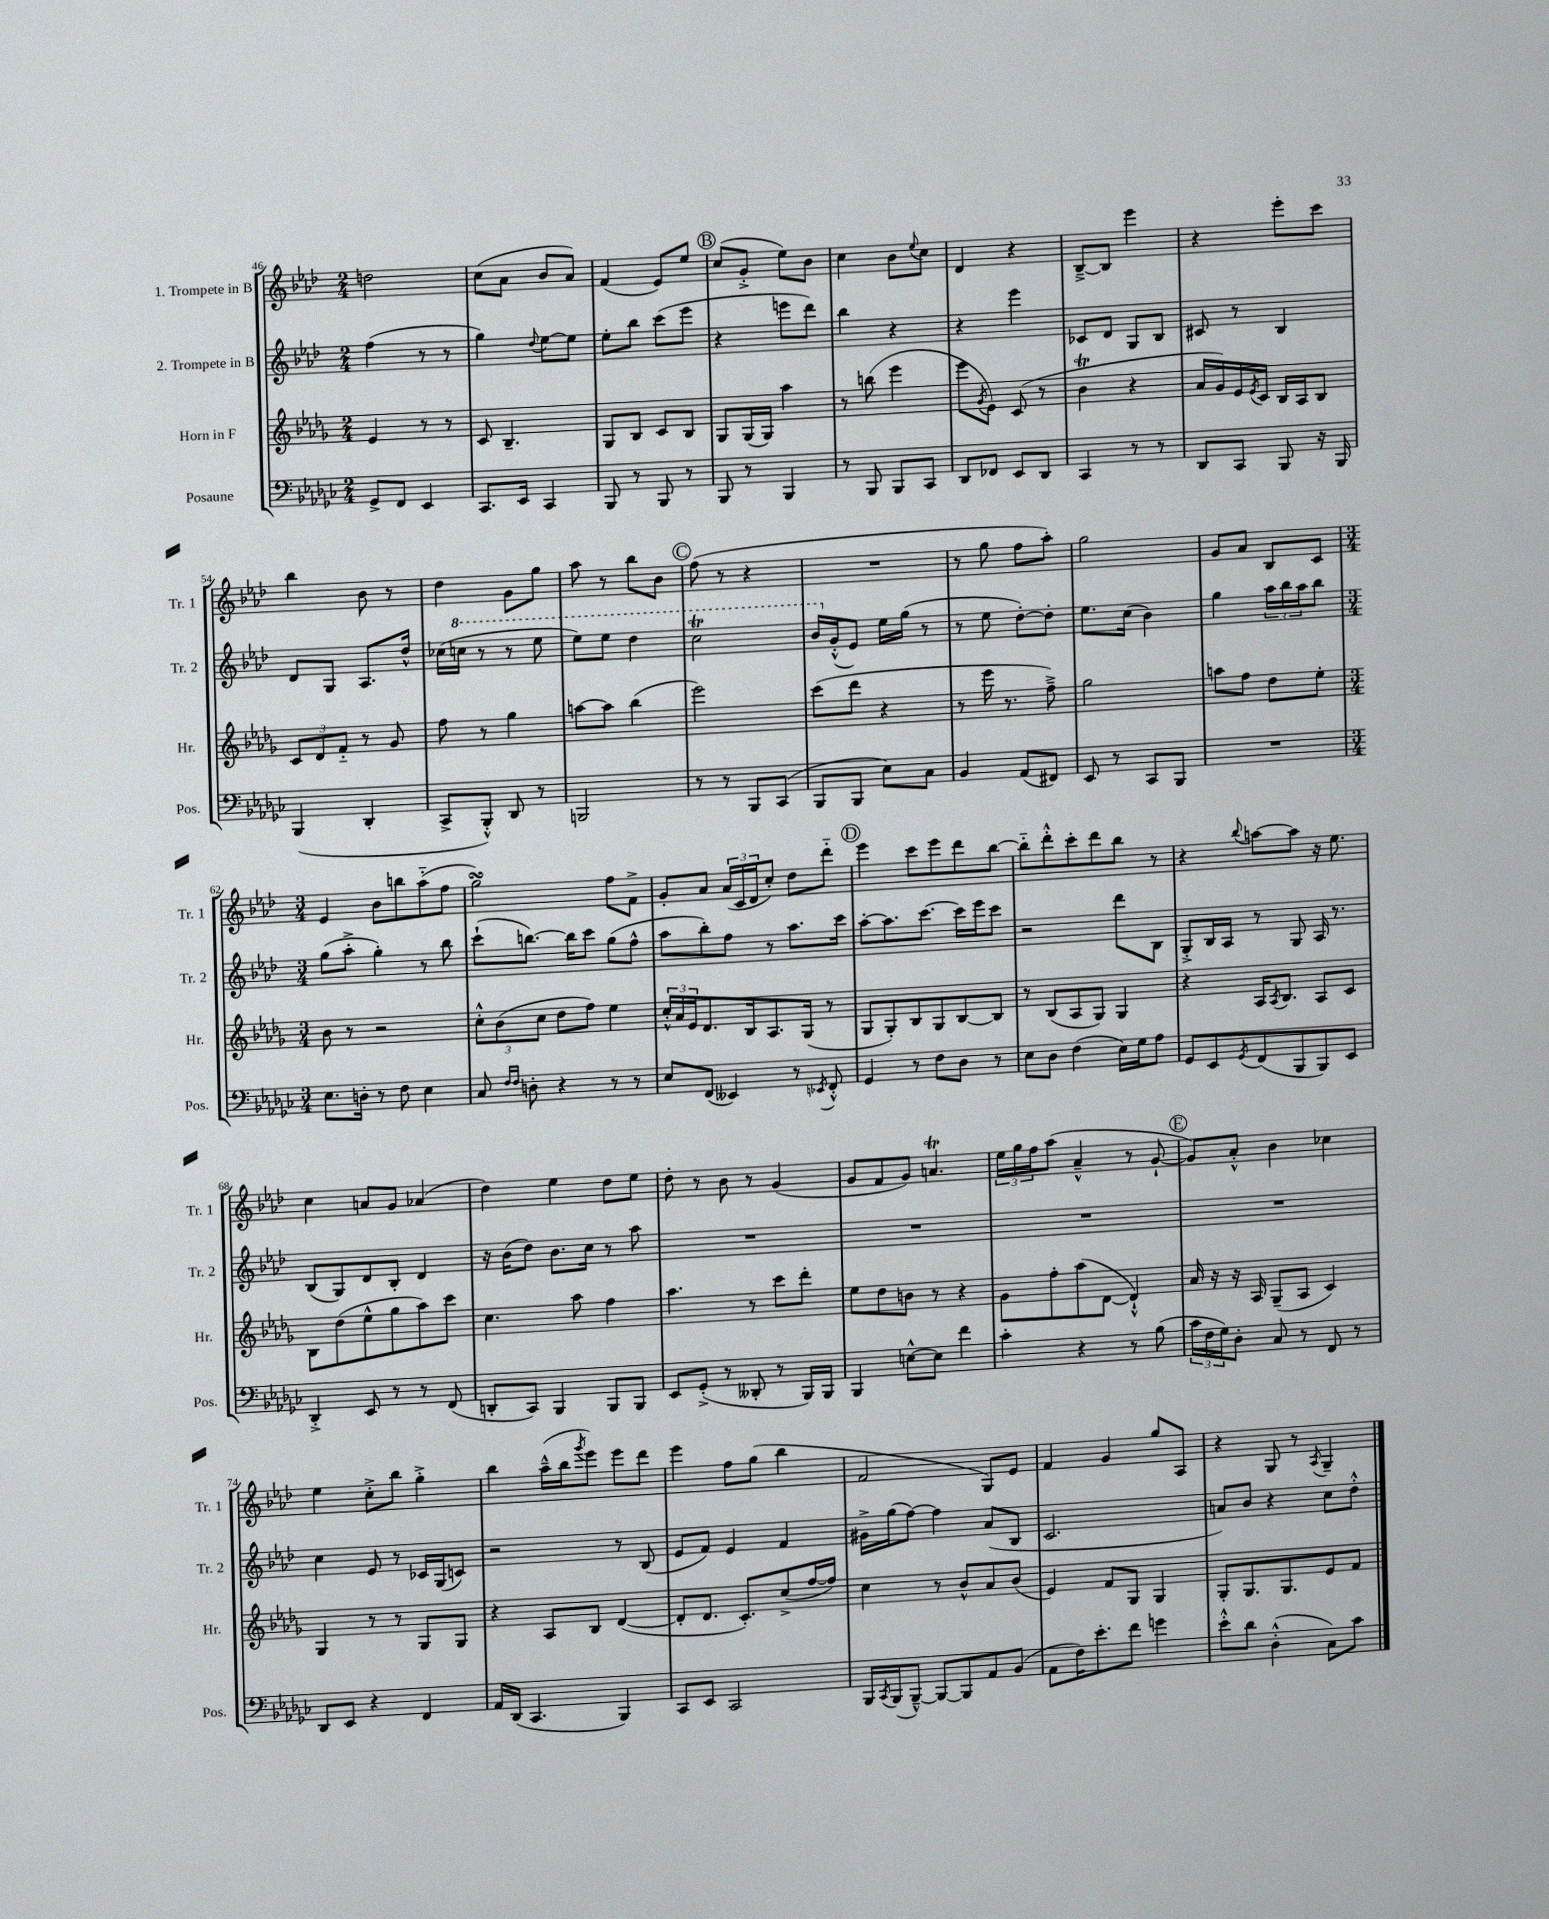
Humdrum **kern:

**kern	**kern	**kern	**kern
*staff4	*staff3	*staff2	*staff1
*clefF4	*clefG2	*clefG2	*clefG2
*k[b-e-a-d-g-c-]	*k[b-e-a-d-g-]	*k[b-e-a-d-]	*k[b-e-a-d-]
*M2/4	*M2/4	*M2/4	*M2/4
8GG-^	4e-	(4ff	2dd
8FF	.	.	.
4EE-	8r	8r	.
.	8r	8r	.
=	=	=	=
8.CC-	8c	4gg)	(8cc
.	4.B-~	.	8a-
16EE-	.	.	.
.	.	8qqdd-	.
4CC-	.	[8ee-	8b-
.	.	8ee-]	8a-)
=	=	=	=
8BBB-	8G-	8ee-'	(4f
8r	8B-	8bb-	.
8BBB-	8c	(8ccc	8e-)
8r	8B-	8eee-	8ee-
=	=	=	=
8BBB-	8G-	4r	(8cc
8r	(16G-	.	8g'^
.	16G-)	.	.
4BBB-	4aa-	8eee	8ee-)
.	.	8ddd-)	8b-
=	=	=	=
8r	8r	4bb-	4cc
8BBB-	(8bb	.	.
8BBB-	4eee-	4r	8b-
.	.	.	8qqee-
8CC-	.	.	8cc
=	=	=	=
8DD-	8eee-	4r	4d-
.	8qg-	.	.
8FF-	8e-)	.	.
8EE-	(8c	4eee-	4r
8DD-	8r	.	.
=	=	=	=
4CC-	4b-	8c-	[8B-~^
.	.	8d-	8B-]
8r	4r	8G	4eee-
8r	.	8B-	.
=	=	=	=
8DD-	16a-	8c#	4r
.	16g-)	.	.
8CC-	16e-	8r	.
.	8qe-	.	.
.	16c	.	.
8BBB-	16B-	4B-	8eee-'
.	16A-	.	.
16r	8B-	.	8ccc
16BBB-	.	.	.
=	=	=	=
(4BBB-	12c	8d-	4bb-
.	12d-	.	.
.	.	8G	.
.	12f'~	.	.
4DD-'	8r	8.A-	8b-
.	8g-	.	8r
.	.	16dd-^^	.
=	=	=	=
8CC-^	8ff	(16cc-	4dd-
.	.	16ccc	.
8BBB-'^^)	8r	8r	.
8DD-	4gg-	8r	8g
8r	.	8eee-	8gg
=	=	=	=
2BBB	[8aa	8eee-)	8aa-
.	8aa]	8eee-	8r
.	(4bb-	4ddd-	8bb-
.	.	.	8b-
=	=	=	=
8r	2eee-)	2ccc	(8ff
8r	.	.	8r
8BBB-	.	.	4r
(8CC-	.	.	.
=	=	=	=
8BBB-	(8ccc	16bb-	2r
.	.	(16g'^^	.
8BBB-	8ddd-	8e-)	.
8E-)	4r	16ee-	.
.	.	(16gg	.
8C-	.	8r	.
=	=	=	=
4BB-	8r	8r	8r
.	16eee-	8ee-	8gg
.	8.r	.	.
(8AA-	.	[8dd-')	8ff
8FF#)	8ff~^)	8dd-']	8aa-')
=	=	=	=
8EE-	2gg-	8.ee-	2gg
8r	.	.	.
.	.	(16cc	.
8CC-	.	4b-)	.
8BBB-	.	.	.
=	=	=	=
2r	8aa	4gg	8g
.	8ff	.	8a-
.	8dd-	24aa-	8B-
.	.	24bb-	.
.	.	24aa-	.
.	8ee-'	8bb-	8c
=	=	=	=
*M3/4	*M3/4	*M3/4	*M3/4
8.E-	8b-	(8gg	4e-
.	8r	8aa-'^	.
16D'	.	.	.
8r	2r	4gg')	8b-
8F	.	.	8bb
4E-	.	8r	(8aa-'~
.	.	8bb-	8ff
=	=	=	=
8C-	12cc'^^	(8ccc`	2gg)
.	(12b-	.	.
16qqF	.	.	.
16qqF	.	.	.
8D'	.	[8.bb)	.
.	12cc	.	.
4r	8dd-	.	.
.	.	16bb]	.
.	8ff)	8ccc	.
8r	4ee-	(8gg	8ff
8r	.	8ff^^	8f^
=	=	=	=
8E-	24cc'^^	8aa-	8g'
.	24a-	.	.
.	24e-	.	.
(8FF	8.d-	8bb-')	8a-
4EE--)	.	8ff	(24a-
.	.	.	24c
.	16B-	.	.
.	.	.	24d-
.	8.A-	8r	8cc')
8r	.	8.aa-	8dd-
.	(16G-	.	.
8qEE-	.	.	.
8FF'^^	8r	.	8ddd-'~
.	.	16ccc	.
=	=	=	=
4GG-	8G-	[8aa-'	4eee-
.	8G-')	8.aa-]	.
8r	8B-	.	8ccc
.	.	[8.ccc	.
8F	8G-	.	8eee-
8D-	[8B-	16ccc]	8ddd-
.	.	16eee-	.
8r	8B-]	8ccc	[8bb-
=	=	=	=
8E-	8r	2r	8bb-'~]
8D-	(8B-	.	8ddd-'^^
(4F	8A-	.	8ccc'
.	8G-)	.	8ddd-
16E-)	4G-	8ddd-	8bb-
16G-	.	.	.
8A-	.	8B-	8r
=	=	=	=
8GG-	4r	8G'^	4r
8EE-	.	16B-	.
.	.	16A-	.
8qGG-	.	.	8qqbb-
(8FF	16A-	8r	[8aa
.	8qA-	.	.
.	8.B-	.	.
8BBB-	.	8G	8aa]
8BBB-)	8A-	16A-	16r
.	.	8.r	8.ee-
8EE-	8c	.	.
=	=	=	=
4DD-'^	8B-	(8B-	4cc
.	(8dd-	8G)	.
8EE-	8ee-^^	8d-	8a
8r	8gg-	8B-'	8g
8r	8aa-)	4d-	(4a-
(8FF	8ccc	.	.
=	=	=	=
8DD'	4.cc	16r	4dd-)
.	.	(16b-	.
8CC-)	.	8dd-)	.
4BBB-	.	8.b-	4ee-
.	8aa-	.	.
.	.	16cc	.
8BBB-	4ff	8r	8dd-
8BBB-	.	8aa-	8ee-
=	=	=	=
8EE-	4.aa-	2.r	8dd-'
(8GG-'^	.	.	8r
8r	.	.	8b-
8DD--'	8r	.	8r
8r	8ccc	.	(4g
16BBB-)	8ddd-'	.	.
16BBB-	.	.	.
=	=	=	=
4BBB-	8ee-	2.r	8g
.	8dd-	.	8f
[8E^^	8b	.	8g)
8E]	8r	.	4.a
4f	4r	.	.
=	=	=	=
4c-'	8g-	2.r	24ee-
.	.	.	24gg
.	.	.	24ff
.	8ff'	.	(8aa-
4r	(8aa-	.	4a-~^^
.	[8d-	.	.
8r	4d-`^^])	.	8r
(8B-	.	.	[8g`
=	=	=	=
24c-	16a-	2.r	8g])
24F	.	.	.
.	16r	.	.
24G-)	.	.	.
8D-'	16r	.	8a-'^^
.	16A-	.	.
8C-	(8G-~	.	4b-
8r	8A-	.	.
8FF	4c)	.	4cc-
8r	.	.	.
=	=	=	=
8DD-	4G-	4cc	4ee-
8EE-	.	.	.
4r	8r	8e-	8cc'^
.	8r	8r	8bb-
4FF	8G-	16c-	4gg'^
.	.	(16G	.
.	8G-	8c)	.
=	=	=	=
16AA-	4r	2r	4bb-
(16DD-	.	.	.
4.CC-	.	.	.
.	8A-	.	(16aa-~^^
.	.	.	16bb-
.	.	.	8qggg
.	8B-	.	8eee-)
4BBB-)	([4d-	8r	8eee-
.	.	(8B-	8ddd-
=	=	=	=
8CC-	8d-']	8e-	4eee-
8EE-	8.d-	8f)	.
2CC-	.	4e-	8ff
.	8.c')	.	.
.	.	.	(8gg
.	(8cc^	4f	4bb-
.	[16ff	.	.
.	16ff])	.	.
=	=	=	=
16BBB-	4cc	16g#^	2f
8qCC-	.	.	.
(16BBB-	.	(16gg	.
[8BBB-~^^)	.	[8ff)	.
8BBB-_	8r	4ff]	.
8BBB-]	8b-^^	.	.
8AA-	8a-	(8a-	8G)
(8BB-	(8b-	8B-	8e-
=	=	=	=
8AA-	4e-)	2.c	4f
16F)	.	.	.
8.e-'	.	.	.
.	8f	.	4g
8f	8G-	.	.
4g	4G-	.	8gg
.	.	.	8A-
=	=	=	=
8e-'^^	8G-'	8a)	4r
8d-	8.G-	8b-	.
(4D-'^^	.	4r	8G
.	8.G-	.	.
.	.	.	8r
.	.	.	8qA-
8C-)	8e-	8cc	4G~
8c-	8f	8dd-'^^	.
==	==	==	==
*-	*-	*-	*-
